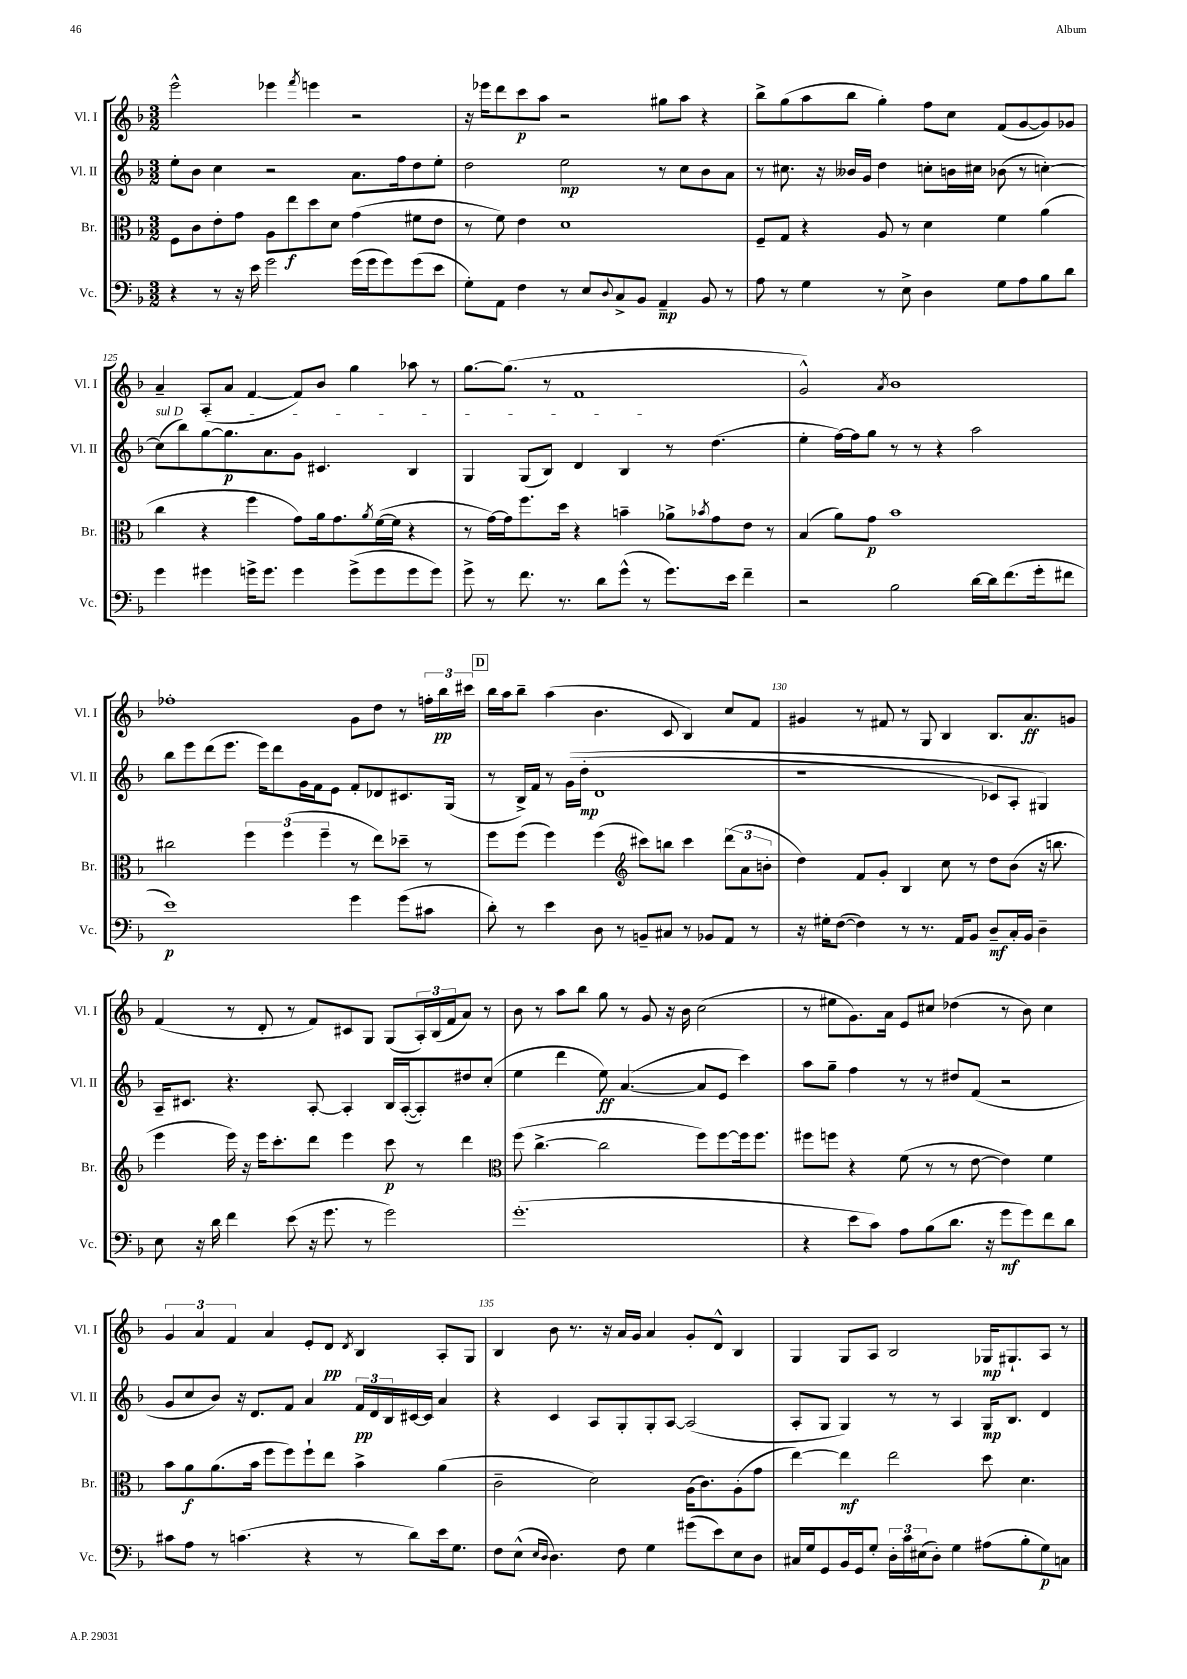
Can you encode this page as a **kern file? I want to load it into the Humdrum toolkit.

**kern	**dynam	**kern	**dynam	**kern	**dynam	**kern	**dynam
*part4	*part4	*part3	*part3	*part2	*part2	*part1	*part1
*staff4	*staff4	*staff3	*staff3	*staff2	*staff2	*staff1	*staff1
*I"Vc.	*	*I"Br.	*	*I"Vl. II	*	*I"Vl. I	*
*I'Vc.	*	*I'Br.	*	*I'Vl. II	*	*I'Vl. I	*
*clefF4	*	*clefC3	*	*clefG2	*	*clefG2	*
*k[b-]	*	*k[b-]	*	*k[b-]	*	*k[b-]	*
*M3/2	*	*M3/2	*	*M3/2	*	*M3/2	*
=122	=122	=122	=122	=122	=122	=122	=122
4r	.	8F\L	.	8ee'\L	.	2eee^^\	.
.	.	8c\	.	8b-\J	.	.	.
8r	.	8e'\	.	4cc\	.	.	.
16r	.	8g\J	.	.	.	.	.
16e\	.	.	.	.	.	.	.
2g\	.	8A\L	.	2r	.	4eee-X\	.
.	.	8ee\	f	.	.	.	.
.	.	.	.	.	.	8qfff/	.
.	.	8dd\	.	.	.	4eeen\	.
.	.	8d\J	.	.	.	.	.
(16g\LL	.	(4g\	.	8.a\L	.	2r	.
16g\J	.	.	.	.	.	.	.
8g\)	.	.	.	.	.	.	.
.	.	.	.	16ff\k	.	.	.
(8g\	.	8f#X\L	.	8dd\	.	.	.
8e\J	.	8e\J	.	8ee'\J	.	.	.
=123	=123	=123	=123	=123	=123	=123	=123
8G'\L)	.	8r	.	2dd\	.	16r	.
.	.	.	.	.	.	16eee-X\KL	.
8AA\J	.	8f\)	.	.	.	8ddd\	.
4F\	.	4e\	.	.	.	8ccc\	p
.	.	.	.	.	.	8aa\J	.
8r	.	1d	.	2ee\	mp	2r	.
8E/L	.	.	.	.	.	.	.
8qqD/	.	.	.	.	.	.	.
8C^/	.	.	.	.	.	.	.
8BB-/J	.	.	.	.	.	.	.
4AA~/	mp	.	.	8r	.	8gg#X\L	.
.	.	.	.	8cc\L	.	8aa\J	.
8BB-/	.	.	.	8b-\	.	4r	.
8r	.	.	.	8a\J	.	.	.
=124	=124	=124	=124	=124	=124	=124	=124
8A\	.	8F~/L	.	8r	.	8bb-^\L	.
8r	.	8G/J	.	8.cc#X\	.	(8gg\	.
4G\	.	4r	.	.	.	8aa\	.
.	.	.	.	16r	.	.	.
.	.	.	.	16b--X/LL	.	8bb-\J	.
.	.	.	.	16g/JJ	.	.	.
8r	.	8A/	.	4dd\	.	4gg'\)	.
8E^\	.	8r	.	.	.	.	.
4D\	.	4d\	.	8ccn'\L	.	8ff\L	.
.	.	.	.	16bn\L	.	8cc\J	.
.	.	.	.	16cc#X\JJ	.	.	.
8G\L	.	4f\	.	(8b-X\	.	(8f/L	.
8A\	.	.	.	8r	.	[8g/	.
8B-\	.	(4a\	.	[4ccn'\)	.	8g/])	.
8d\J	.	.	.	.	.	8g-X/J	.
!!LO:LB:g=z
=125	=125	=125	=125	=125	=125	=125	=125
!	!	!	!	!LO:TX:a:i:t=sul D	!	!	!
4g\	.	4cc\	.	(8cc\L]	.	4a~/	.
.	.	.	.	8bb-\)	.	.	.
4g#X\	.	4r	.	[8gg\	.	(8A'/L	.
.	.	.	.	8.gg\]	p	8a/J	.
16gn^\KL	.	4ff\	.	.	.	[4f/	.
8.g\J	.	.	.	8.a\	.	.	.
4g\	.	8g\L)	.	8g\J	.	8f/L])	.
.	.	16a\k	.	4.c#X/	.	8b-/J	.
.	.	8.g\	.	.	.	.	.
(8g^\L	.	.	.	.	.	4gg\	.
.	.	8qa/	.	.	.	.	.
8g\	.	([16f\L	.	.	.	.	.
.	.	16f\JJ]	.	.	.	.	.
8g\	.	4r	.	4B-/	.	8aa-X\	.
8g\J)	.	.	.	.	.	8r	.
=126	=126	=126	=126	=126	=126	=126	=126
8g^\	.	8r	.	4G/	.	[8.gg\L	.
8r	.	[16g\LL)	.	.	.	.	.
.	.	16g\J]	.	.	.	(8.gg\J]	.
8.f\	.	8.ff\	.	(8G/L	.	.	.
.	.	.	.	8B-/J)	.	8r	.
8.r	.	16dd\Jk	.	.	.	.	.
.	.	4r	.	4d/	.	1f	.
8d\L	.	.	.	.	.	.	.
(8g^^\J	.	4bn~\	.	4B-/	.	.	.
8r	.	.	.	.	.	.	.
8.g\L)	.	8a-X^\L	.	8r	.	.	.
.	.	8qb-X/	.	.	.	.	.
.	.	8g\	.	(4.dd\	.	.	.
16e\Jk	.	.	.	.	.	.	.
4f~\	.	8e\J	.	.	.	.	.
.	.	8r	.	.	.	.	.
=127	=127	=127	=127	=127	=127	=127	=127
2r	.	(4B-/	.	4ee'\	.	2g^^/)	.
.	.	8a\L)	.	[16ff\LL)	.	.	.
.	.	.	.	16ff\J]	.	.	.
.	.	8g\J	p	8gg\J	.	.	.
.	.	.	.	.	.	8qa/	.
2B-\	.	1b-	.	8r	.	1b-	.
.	.	.	.	8r	.	.	.
.	.	.	.	4r	.	.	.
[16d\LL	.	.	.	2aa\	.	.	.
16d\J]	.	.	.	.	.	.	.
(8.f\	.	.	.	.	.	.	.
16g'\k	.	.	.	.	.	.	.
8f#X\J	.	.	.	.	.	.	.
!!LO:LB:g=z
=128	=128	=128	=128	=128	=128	=128	=128
1e)	p	2cc#X\	.	8bb-\L	.	1ff-X'	.
.	.	.	.	8eee\	.	.	.
.	.	.	.	(8ddd\	.	.	.
.	.	.	.	8.eee\J	.	.	.
.	.	6ff\	.	.	.	.	.
.	.	.	.	16eee\KL)	.	.	.
.	.	.	.	8ddd\	.	.	.
.	.	(6ff\	.	.	.	.	.
.	.	.	.	16g\L	.	.	.
.	.	.	.	16f\J	.	.	.
.	.	6ff~\	.	.	.	.	.
.	.	.	.	8e\J	.	.	.
4g\	.	8r	.	8f'/L	.	8g\L	.
.	.	8ee\L)	.	8d-X/	.	8dd\J	.
(8g\L	.	8dd-X~\J	.	8.c#X/	.	8r	.
8c#X\J	.	8r	.	.	.	24ffn'\LL	.
.	.	.	.	.	.	24bb-\	pp
.	.	.	.	(16G/Jk	.	.	.
.	.	.	.	.	.	24ccc#X\JJ	.
!!LO:REH:place=s1:t=D
=129	=129	=129	=129	=129	=129	=129	=129
8d'\)	.	8ff\L	.	8r	.	16bb-\LL	.
.	.	.	.	.	.	16aa\J	.
8r	.	(8ff\J	.	16B-^/LL)	.	8bb-~\J	.
.	.	.	.	16f/JJ	.	.	.
4e\	.	4ff\)	.	8r	.	(4aa\	.
.	.	.	.	((16g\LL	.	.	.
.	.	.	.	16dd'\JJ	mp	.	.
8D\	.	(4ff\	.	1d	.	4.b-\	.
8r	.	.	.	.	.	.	.
*	*	*clefG2	*	*	*	*	*
8BBn~/L	.	8ccc#X\L)	.	.	.	.	.
8C#X/J	.	8bbn\J	.	.	.	8c/	.
8r	.	4ccc#\	.	.	.	4B-/)	.
8BB-X/L	.	.	.	.	.	.	.
8AA/J	.	(12ddd\L	.	.	.	8cc/L	.
.	.	12a\	.	.	.	.	.
8r	.	.	.	.	.	8f/J	.
.	.	12bn'\J	.	.	.	.	.
=130	=130	=130	=130	=130	=130	=130	=130
16r	.	4dd\)	.	1r	.	4g#X/	.
16G#X'\KL	.	.	.	.	.	.	.
([8F\J	.	.	.	.	.	.	.
4F\])	.	8f/L	.	.	.	8r	.
.	.	8g'/J	.	.	.	8f#X/	.
8r	.	4B-/	.	.	.	8r	.
8.r	.	.	.	.	.	8G/	.
.	.	8cc\	.	.	.	4B-/	.
16AA/KL	.	.	.	.	.	.	.
8BB-/J	.	8r	.	.	.	.	.
8D~/L	mf	8dd\L	.	8c-X/L)	.	8.B-/L	.
16C'/L	.	(8b-\J	.	8A'/J	.	.	.
16BB-/JJ	.	.	.	.	.	8.a/	ff
4D~\	.	16r	.	4G#X/)	.	.	.
.	.	8.bbn\	.	.	.	.	.
.	.	.	.	.	.	8gn/J	.
!!LO:LB:g=z
=131	=131	=131	=131	=131	=131	=131	=131
8E\	.	4eee\	.	16A~/KL	.	(4f/	.
.	.	.	.	8.c#X/J	.	.	.
16r	.	.	.	.	.	.	.
16d\	.	.	.	.	.	.	.
4f\	.	16eee\)	.	4.r	.	8r	.
.	.	16r	.	.	.	.	.
.	.	16eee\KL	.	.	.	8d'/	.
.	.	8.ccc'\	.	.	.	.	.
(8e\	.	.	.	.	.	8r	.
16r	.	8ddd\J	.	[8A'/	.	8f/L)	.
8.g\	.	.	.	.	.	.	.
.	.	4eee\	.	4A'/]	.	8c#X/	.
8r	.	.	.	.	.	8G/J	.
2g\)	.	8ccc\	p	16B-/LL	.	(8G/L	.
.	.	.	.	([16A'/J	.	.	.
.	.	8r	.	8A'/])	.	24A'/L)	.
.	.	.	.	.	.	(24B-/	.
.	.	.	.	.	.	24f/J	.
.	.	4ddd\	.	8dd#X/	.	8a/J)	.
.	.	.	.	(8cc'/J	.	8r	.
=132	=132	=132	=132	=132	=132	=132	=132
*	*	*clefC3	*	*	*	*	*
(1.g'	.	(8ff\	.	4ee\	.	8b-\	.
.	.	[4.cc^\	.	.	.	8r	.
.	.	.	.	4ddd\	.	8aa\L	.
.	.	.	.	.	.	8bb-\J	.
.	.	2cc\]	.	8ee\)	ff	8gg\	.
.	.	.	.	([4.a/	.	8r	.
.	.	.	.	.	.	8g/	.
.	.	.	.	.	.	16r	.
.	.	.	.	.	.	16b-\	.
.	.	8ff\L)	.	8a/L]	.	(2cc\	.
.	.	[8ff\	.	8e/J	.	.	.
.	.	16ff\k]	.	4ccc\)	.	.	.
.	.	8.ff\J	.	.	.	.	.
=133	=133	=133	=133	=133	=133	=133	=133
4r	.	8ff#X\L	.	8aa\L	.	8r	.
.	.	8ffn\J	.	8gg~\J	.	8ee#X\L	.
8e\L	.	4r	.	4ff\	.	8.g\)	.
8c\J)	.	.	.	.	.	.	.
.	.	.	.	.	.	16a\Jk	.
8A\L	.	(8f\	.	8r	.	8e/L	.
(8B-\	.	8r	.	8r	.	8cc#X/J	.
8.d\J	.	8r	.	8dd#X/L	.	(4dd-X\	.
.	.	[8e\	.	(8f/J	.	.	.
16r	.	.	.	.	.	.	.
8g\L	mf	4e\])	.	2r	.	8r	.
8g\)	.	.	.	.	.	8b-\)	.
8f\	.	4f\	.	.	.	4cc#\	.
8d\J	.	.	.	.	.	.	.
!!LO:LB:g=z
=134	=134	=134	=134	=134	=134	=134	=134
8c#X\L	.	8b-\L	.	8g/L	.	6g/	.
8A\J	.	8a\	f	8cc/	.	.	.
.	.	.	.	.	.	6a/	.
8r	.	(8.a\	.	8b-/J)	.	.	.
.	.	.	.	.	.	6f/	.
(4.cn\	.	.	.	16r	.	.	.
.	.	16b-\Jk	.	8.d/L	.	.	.
.	.	8ff\L	.	.	.	4a/	.
.	.	8ff\)	.	8f/J	.	.	.
4r	.	8ff`\	.	4a/	.	8e'/L	.
.	.	8ee\J	.	.	.	8d/J	pp
.	.	.	.	.	.	8qd/	.
8r	.	4b-^\	.	24f/LL	pp	4B-/	.
.	.	.	.	24d/	.	.	.
.	.	.	.	24B-/	.	.	.
8d\L)	.	.	.	[16c#X/	.	.	.
.	.	.	.	16c#/JJ]	.	.	.
16e\k	.	(4a\	.	4a/	.	8A'/L	.
8.G\J	.	.	.	.	.	.	.
.	.	.	.	.	.	8G/J	.
=135	=135	=135	=135	=135	=135	=135	=135
8F\L	.	2c~\	.	4r	.	4B-/	.
(8E^^\J	.	.	.	.	.	.	.
16qqE/LL	.	.	.	.	.	.	.
16qqD/JJ	.	.	.	.	.	.	.
4.D\)	.	.	.	4c/	.	8b-\	.
.	.	.	.	.	.	8.r	.
.	.	2d\)	.	8A/L	.	.	.
.	.	.	.	.	.	16r	.
8F\	.	.	.	8G'/	.	16a/LL	.
.	.	.	.	.	.	16g/JJ	.
4G\	.	.	.	8G'/	.	4a/	.
.	.	.	.	[8A/J	.	.	.
(8g#X\L	.	(16A\KL	.	(2A/]	.	8g'/L	.
.	.	8.c\)	.	.	.	.	.
8e\)	.	.	.	.	.	8d^^/J	.
8E\	.	(8A'\	.	.	.	4B-/	.
8D\J	.	8g\J	.	.	.	.	.
=136	=136	=136	=136	=136	=136	=136	=136
16C#X/LL	.	[4ee\)	.	8A'/L	.	4G/	.
16G/J	.	.	.	.	.	.	.
8GG/	.	.	.	8G/J	.	.	.
16BB-/L	.	4ee\]	mf	4G/)	.	8G/L	.
16GG/J	.	.	.	.	.	.	.
8G'/J	.	.	.	.	.	8A/J	.
24D'\LL	.	2ee\	.	8r	.	2B-/	.
24c\	.	.	.	.	.	.	.
(24E#X\J	.	.	.	.	.	.	.
8D'\J)	.	.	.	8r	.	.	.
4G\	.	.	.	4A/	.	.	.
(8A#X\L	.	8dd\	.	16G/KL	mp	16G-X/KL	mp
.	.	.	.	8.B-/J	.	8.G#X`/	.
8B-'\	.	4.d\	.	.	.	.	.
8G\)	p	.	.	4d/	.	8A/J	.
8Cn\J	.	.	.	.	.	8r	.
==	==	==	==	==	==	==	==
*-	*-	*-	*-	*-	*-	*-	*-
